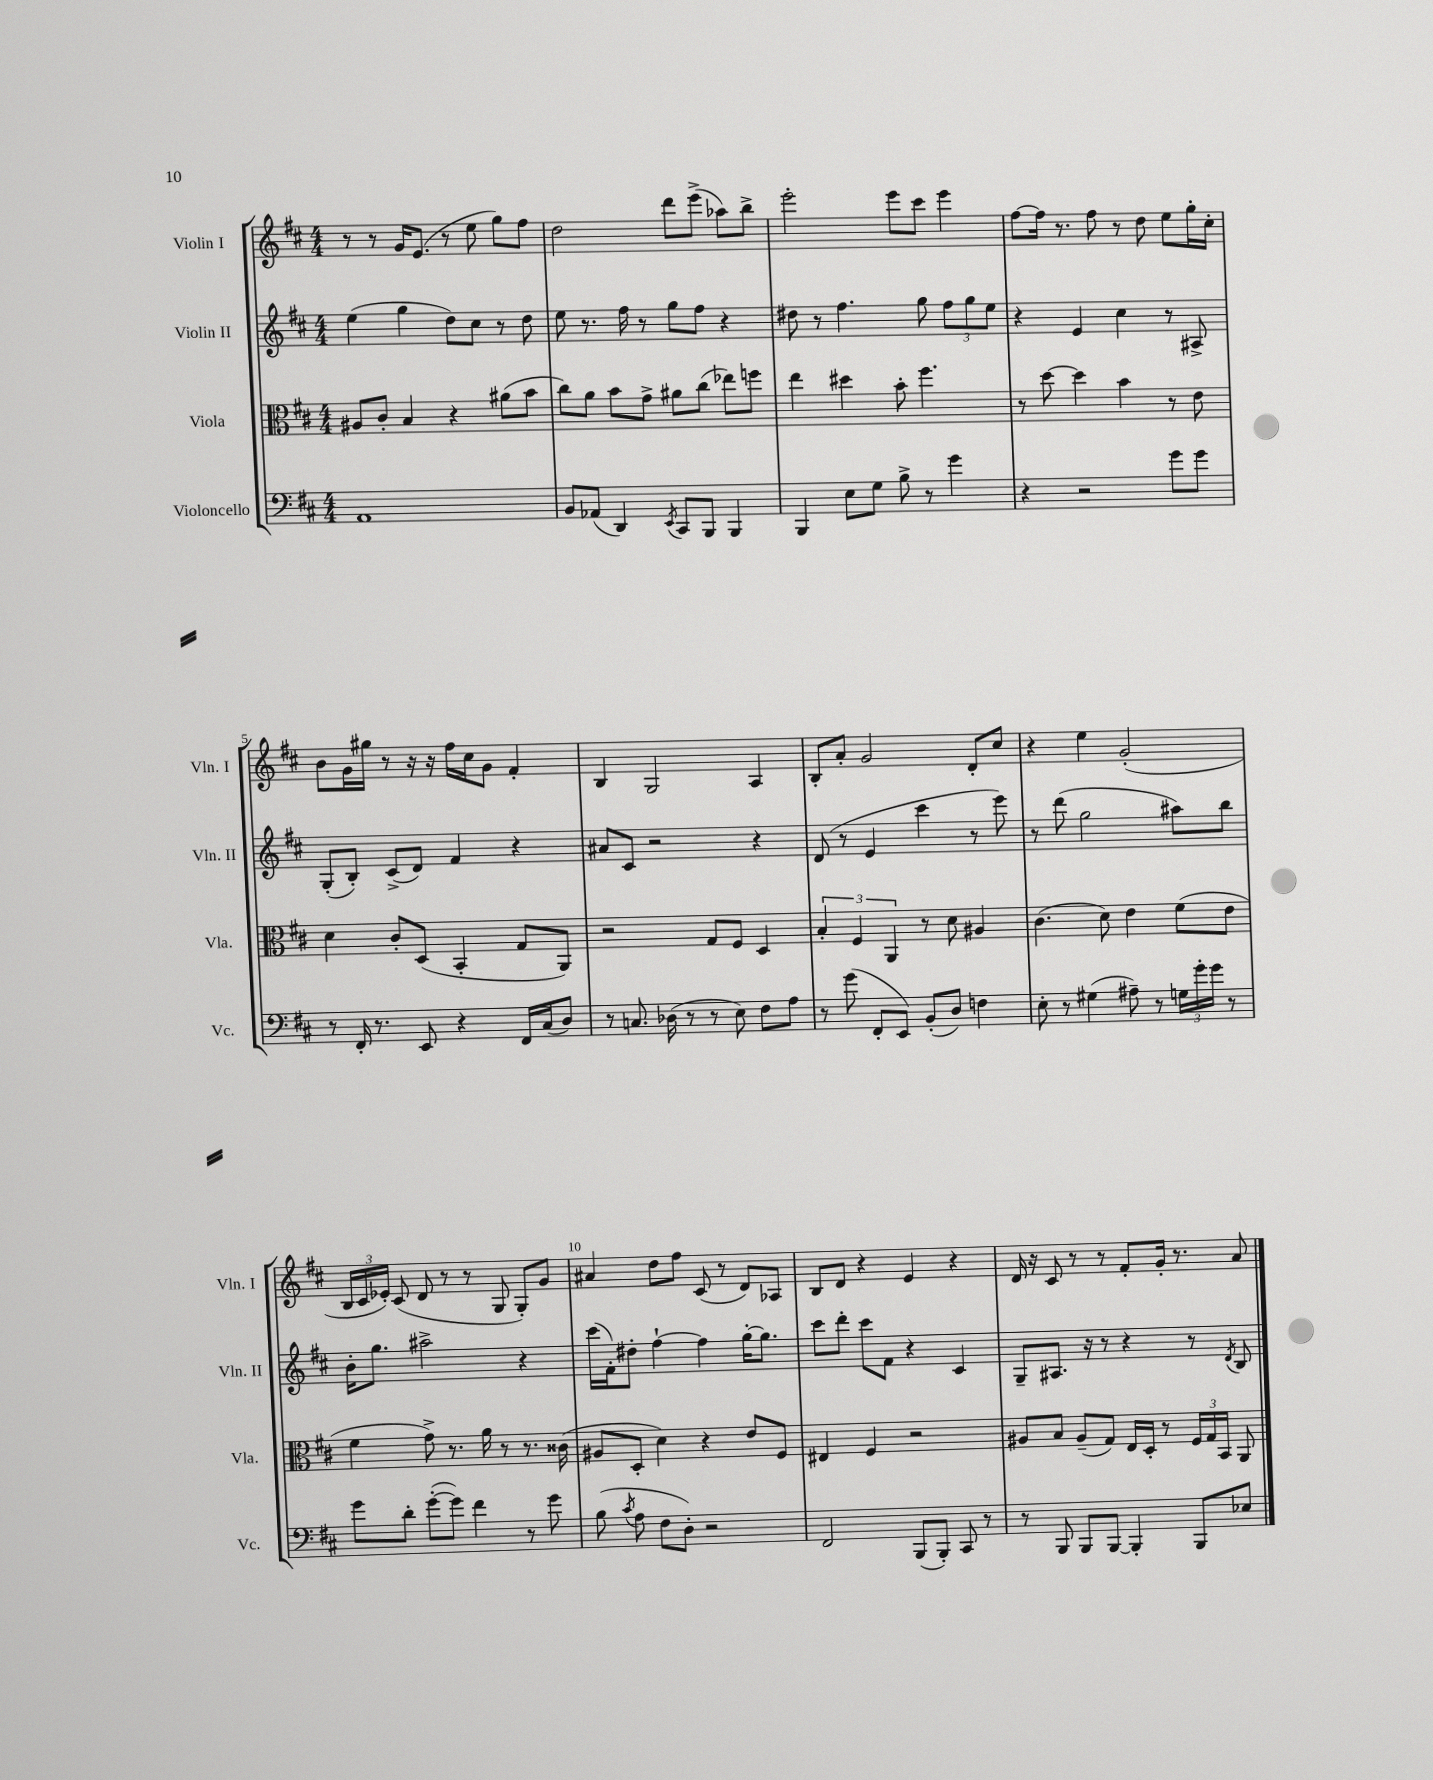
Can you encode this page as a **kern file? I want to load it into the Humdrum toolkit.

**kern	**kern	**kern	**kern
*staff4	*staff3	*staff2	*staff1
*clefF4	*clefC3	*clefG2	*clefG2
*k[f#c#]	*k[f#c#]	*k[f#c#]	*k[f#c#]
*M4/4	*M4/4	*M4/4	*M4/4
1AA	8A#/L	(4ee\	8r
.	8c#'/J	.	8r
.	4B/	4gg\	16g/LK
.	.	.	(8.e/J
.	4r	8dd\L)	8r
.	.	8cc#\J	8ee\
.	(8a#\L	8r	8gg\L)
.	8b\J	8dd\	8ff#\J
=	=	=	=
8BB/L	8cc#\L)	8ee\	2dd\
(8AA-/J	8a\J	8.r	.
4DD/)	8b\L	.	.
.	.	16ff#\	.
.	8g^\J	8r	.
8qEE/	.	.	.
8CC#/L	8a#\L	8gg\L	8ddd\L
8BBB/J	(8cc#\J	8ff#\J	(8eee^\J
4BBB/	8ee-\L)	4r	8aa-\L)
.	8ff\J	.	8bb^\J
=	=	=	=
4BBB/	4ee\	8dd#\	2eee'\
.	.	8r	.
8E\L	4dd#\	4.ff#\	.
8G\J	.	.	.
8B^\	8b'\	.	8eee\L
8r	4.ff#\	8gg\	8ccc#\J
4g\	.	12ff#\L	4eee\
.	.	12gg\	.
.	.	12ee\J	.
=	=	=	=
4r	8r	4r	[8ff#\L
.	[8dd\	.	16ff#\]Jk
.	.	.	8.r
2r	4dd\]	4e/	.
.	.	.	8ff#\
.	4b\	4cc#\	8r
.	.	.	8dd\
8g\L	8r	8r	8ee\L
8g\J	8e\	8A#^/	16gg'\L
.	.	.	16cc#'\JJ
=	=	=	=
8r	4d\	(8G'/L	8b\L
16FF#'/	.	8B'/J)	16g\L
8.r	.	.	16gg#\JJ
.	8c#'/L	(8c#^/L	8r
8EE/	(8D/J	8d/J)	16r
.	.	.	16r
4r	4BB'/	4f#/	16ff#\LL
.	.	.	16cc#\J
.	.	.	8g\J
16FF#/LL	8G/L	4r	4f#'/
(16C#/J	.	.	.
8D/J)	8AA/J)	.	.
=	=	=	=
8r	2r	8a#/L	4B/
8.C/	.	8c#/J	.
.	.	2r	2G/
(16D-\	.	.	.
8r	.	.	.
8r	8G/L	.	.
8E\)	8F#/J	.	.
8F#\L	4D/	4r	4A/
8A\J	.	.	.
=	=	=	=
8r	6B'/	(8d/	8B'/L
(8g\	.	8r	8a'/J
.	6F#/	.	.
8FF#'/L	.	4e/	2g/
.	6AA/	.	.
8EE/J)	.	.	.
(8BB'/L	8r	4ccc#\	.
8D/J)	8d\	.	.
4F\	4A#/	8r	8d'/L
.	.	8eee\)	8cc#/J
=	=	=	=
8E'\	(4.c#\	8r	4r
8r	.	(8ddd\	.
(4G#\	.	2gg\	4ee\
.	8d\)	.	.
8A#~\)	4e\	.	(2g'/
8r	.	.	.
24G\LL	(8f#\L	8aa#\L)	.
24g'\	.	.	.
24g\JJ	.	.	.
8r	8e\J	8bb\J	.
=	=	=	=
8g\L	4f#\	16b'\LK	24B/LL
.	.	.	24c#/
.	.	8.gg\J	.
.	.	.	24e-'/JJ)
8d'\J	.	.	(8c#/
([8g'\L	8g^\)	2aa#^\	8d/
8g\]J)	8.r	.	8r
4f#\	.	.	8r
.	16a\	.	.
.	8r	.	8G/
8r	8.r	4r	8G'/L)
8g\	.	.	8g/J
.	(16c##\	.	.
=	=	=	=
(8B\	8A#/L	(16ccc#\LL	4a#/
.	.	16f#'\J)	.
8qc#/	.	.	.
8A\	8D'/J	8dd#'\J	.
8F#\L	4d\)	[4ff#`\	8dd\L
8D'\J)	.	.	8ff#\J
2r	4r	4ff#\]	(8c#/
.	.	.	8r
.	8e/L	[16gg'\LK	8d/L)
.	.	8.gg\]J	.
.	8F#/J	.	8A-/J
=	=	=	=
2FF#/	4E#/	8ccc#\L	8B/L
.	.	8ddd'\J	8d/J
.	4F#/	8ccc#\L	4r
.	.	8f#\J	.
(8BBB/L	2r	4r	4e/
8BBB'/J)	.	.	.
8CC#/	.	4c#/	4r
8r	.	.	.
=	=	=	=
8r	8A#/L	8G~/L	16d/
.	.	.	16r
8BBB/	8B/J	8.A#/J	8c#/
8BBB/L	(8A#~/L	.	8r
.	.	16r	.
[8BBB/J	8G/J)	8r	8r
4BBB'/]	16E/LL	4r	8f#'/L
.	16D'/JJ	.	.
.	8r	.	16g'/Jk
.	.	.	8.r
8BBB/L	24F#/LL	8r	.
.	24G/	.	.
.	24BB/JJ	.	.
.	.	8qd/	.
8E-/J	8AA/	8B/	8a/
==	==	==	==
*-	*-	*-	*-
